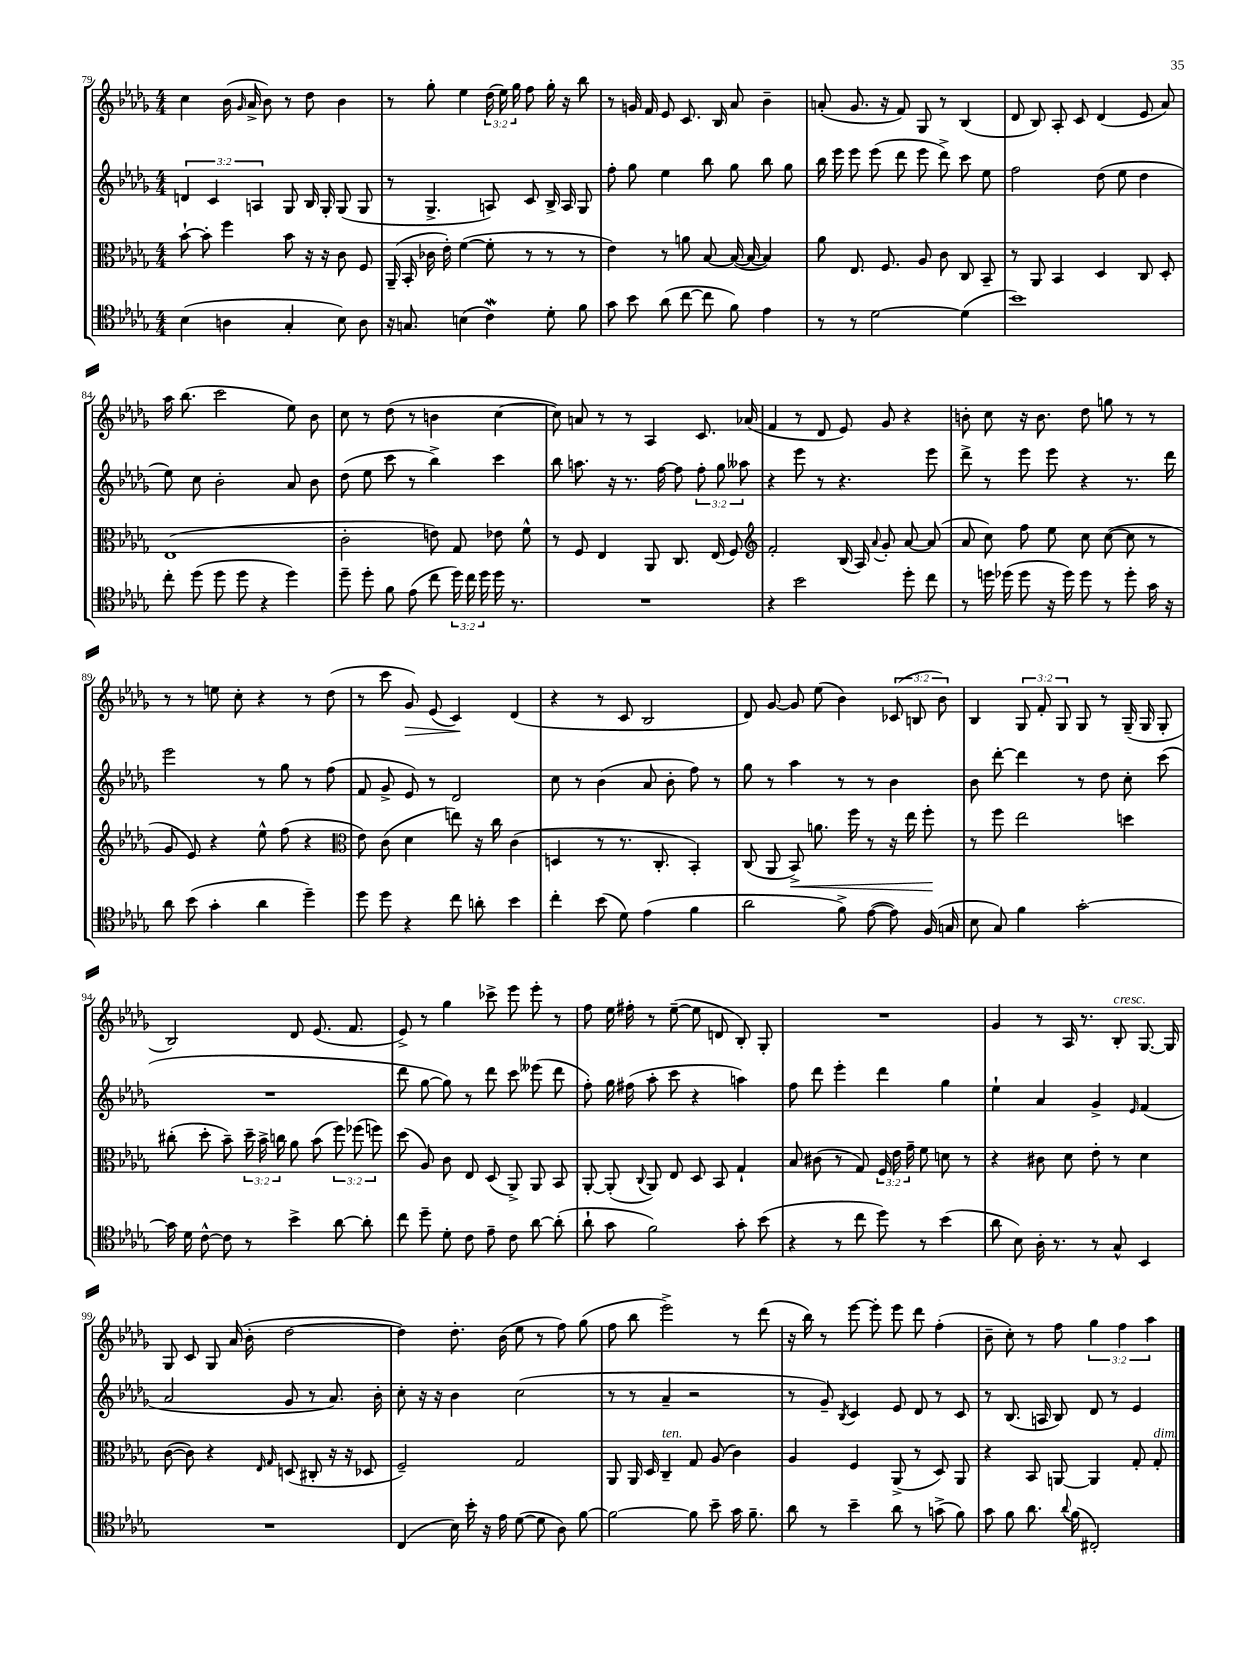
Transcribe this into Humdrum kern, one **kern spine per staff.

**kern	**kern	**dynam	**kern	**kern	**dynam
*part4	*part3	*part3	*part2	*part1	*part1
*staff4	*staff3	*staff3	*staff2	*staff1	*staff1
*clefC4	*clefC3	*	*clefG2	*clefG2	*
*k[b-e-a-d-g-]	*k[b-e-a-d-g-]	*	*k[b-e-a-d-g-]	*k[b-e-a-d-g-]	*
*M4/4	*M4/4	*	*M4/4	*M4/4	*
=79	=79	=79	=79	=79	=79
(4B-\	[8b-`\	.	6dn/	4cc\	.
.	8b-'\]	.	.	.	.
.	.	.	6c/	.	.
4An\	4ff\	.	.	(16b-\	.
.	.	.	.	16qqg-/	.
.	.	.	.	16a-^/	.
.	.	.	6An/	.	.
.	.	.	.	8b-\)	.
4G-'/	8b-\	.	8G-/	8r	.
.	16r	.	16B-/	8dd-\	.
.	16r	.	16G-'/	.	.
8B-\)	8c\	.	(8G-/	4b-\	.
8A\	8F/	.	8G-/	.	.
=80	=80	=80	=80	=80	=80
16r	(16AA-~/	.	8r	8r	.
8.Gn/	16BB-'/	.	.	.	.
.	16c-X\	.	4.G-^/	8gg-'\	.
.	16e-'\)	.	.	.	.
(4Bn\	([4f\	.	.	4ee-\	.
4cW\)	8f'\]	.	8An/)	(24dd-\	.
.	.	.	.	24ee-\)	.
.	.	.	.	24gg-\	.
.	8r	.	8c/	8ff\	.
8d-'\	8r	.	16B-^/	16gg-'\	.
.	.	.	16A/	16r	.
8f\	8r	.	8G-/	8bb-\	.
=81	=81	=81	=81	=81	=81
8g-\	4e-\)	.	8ff'\	8r	.
8b-\	.	.	8gg-\	16gn/	.
.	.	.	.	16f/	.
(8a-\	8r	.	4ee-\	8e-/	.
[8cc\	8an\	.	.	8.c/	.
8cc\]	[8B-/	.	8bb-\	.	.
.	.	.	.	16B-/	.
8f\)	(16B-/_	.	8gg-\	8a-/	.
.	16B-/_	.	.	.	.
4e-\	4B-/])	.	8bb-\	4b-~\	.
.	.	.	8gg-\	.	.
=82	=82	=82	=82	=82	=82
8r	8a-\	.	16bb-\	(8an'/	.
.	.	.	16eee-\	.	.
8r	8.E-/	.	8eee-\	8.g-/	.
[2d-\	.	.	(8eee-\	.	.
.	8.F/	.	.	16r	.
.	.	.	8ddd-\	8f/)	.
.	8A-/	.	8eee-\	8G-/	.
.	8c\	.	8ddd-^\)	8r	.
(4d-\]	8C/	.	8ccc\	(4B-/	.
.	8BB-~/	.	8ee-\	.	.
=83	=83	=83	=83	=83	=83
1b-)	8r	.	2ff\	8d-/	.
.	8AA-/	.	.	8B-/)	.
.	4BB-/	.	.	8A-'/	.
.	.	.	.	8c/	.
.	4D-/	.	(8dd-\	(4d-/	.
.	.	.	8ee-\	.	.
.	8C/	.	4dd-\	8e-/	.
.	8D-'/	.	.	8a-/)	.
!!LO:LB:g=z
=84	=84	=84	=84	=84	=84
8cc'\	(1E-	.	8ee-\)	16aa-\	.
.	.	.	.	(8.bb-\	.
(8dd-\	.	.	8cc\	.	.
8dd-\	.	.	2b-'\	2ccc\	.
8dd-\	.	.	.	.	.
4r	.	.	.	.	.
4dd-\)	.	.	8a-/	8ee-\)	.
.	.	.	8b-\	8b-\	.
=85	=85	=85	=85	=85	=85
8dd-~\	2c'\	.	(8dd-\	8cc\	.
8dd-'\	.	.	8ee-\	8r	.
8f\	.	.	8ccc\	(8dd-\	.
(8e-\	.	.	8r	8r	.
8cc\	8en\)	.	4bb-^\)	4bn\	.
24dd-\)	8G-/	.	.	.	.
24cc\	.	.	.	.	.
24dd-\	.	.	.	.	.
16dd-\	8e-X\	.	4ccc\	[4cc\	.
8.r	.	.	.	.	.
.	8f^^\	.	.	.	.
=86	=86	=86	=86	=86	=86
1r	8r	.	8bb-\	8cc\])	.
.	8F/	.	8.aan\	8an/	.
.	4E-/	.	.	8r	.
.	.	.	16r	.	.
.	.	.	8.r	8r	.
.	8AA-/	.	.	4A-/	.
.	.	.	[16ff\	.	.
.	8.C/	.	8ff\]	.	.
.	.	.	12ff'\	8.c/	.
.	(16E-/	.	.	.	.
.	.	.	12gg-\	.	.
.	8F/)	.	.	.	.
.	.	.	12aa--X\	.	.
.	.	.	.	(16a-X/	.
=87	=87	=87	=87	=87	=87
*	*clefG2	*	*	*	*
4r	2f'/	.	4r	4f/	.
2b-\	.	.	8eee-\	8r	.
.	.	.	8r	8d-/	.
.	(16B-/	.	4.r	8e-/)	.
.	16A-/)	.	.	.	.
.	8qqa-/	.	.	.	.
.	8g-'/	.	.	8g-/	.
8dd-'\	[8a-/	.	.	4r	.
8cc\	(8a-/]	.	8eee-\	.	.
=88	=88	=88	=88	=88	=88
8r	8a-/	.	8ddd-^\	8bn'\	.
16ddn\	8cc\)	.	8r	8cc\	.
(16dd-X\	.	.	.	.	.
8dd-\	8ff\	.	8eee-\	16r	.
.	.	.	.	8.b\	.
16r	8ee-\	.	8eee-\	.	.
16dd-\)	.	.	.	.	.
8dd-\	8cc\	.	4r	8dd-\	.
8r	([8cc\	.	.	8ggn\	.
8dd-'\	8cc\]	.	8.r	8r	.
16g-\	8r	.	.	8r	.
16r	.	.	16ddd-\	.	.
!!LO:LB:g=z
=89	=89	=89	=89	=89	=89
8a-\	8g-/	.	2eee-\	8r	.
(8b-\	8e-/)	.	.	8r	.
4g-'\	4r	.	.	8een\	.
.	.	.	.	8cc'\	.
4a-\	8ee-^^\	.	8r	4r	.
.	(8ff\	.	8gg-\	.	.
4dd-~\)	4r	.	8r	8r	.
.	.	.	(8ff\	(8dd-\	.
=90	=90	=90	=90	=90	=90
*	*clefC3	*	*	*	*
8dd-\	8e-\)	.	8f/	8r	.
8dd-\	(8c\	.	8g-^/	8ccc\	.
!	!	!	!	!	!LO:HP:b
4r	4d-\	.	8e-/)	8g-/)	>
.	.	.	8r	(8e-/	.
8cc\	8een\)	.	2d-/	4c/)	.
8an'\	16r	.	.	.	.
.	16cc\	.	.	.	.
4b-\	(4c\	.	.	(4d-/	]
=91	=91	=91	=91	=91	=91
4cc'\	4Dn/	.	8cc\	4r	.
.	.	.	8r	.	.
(8b-\	8r	.	(4b-\	8r	.
8d-\)	8.r	.	.	8c/	.
(4e-\	.	.	8a-/	2B-/	.
.	8.C'/	.	.	.	.
.	.	.	8b-'\	.	.
4f\	4BB-'/)	.	8ff\)	.	.
.	.	.	8r	.	.
=92	=92	=92	=92	=92	=92
2a-\	(8C/	.	8gg-\	8d-/)	.
.	8AA-/	.	8r	[8g-/	.
!	!	!LO:HP:b	!	!	!
.	8BB-^/)	<	4aa-\	8g-/]	.
.	8.an\	.	.	(8ee-\	.
8f^\)	.	.	8r	4b-\)	.
.	16ff\	.	.	.	.
([8e-\	8r	.	8r	.	.
8e-\])	16r	.	4b-\	(12c-X/	.
.	16ee-\	.	.	.	.
.	.	.	.	12Bn/	.
(16F/	8ff'\	.	.	.	.
.	.	.	.	12b-\)	.
16Gn/	.	.	.	.	.
.	.	[	.	.	.
=93	=93	=93	=93	=93	=93
8B-\	8r	.	8b-\	4B-/	.
8G-/)	8ff\	.	[8ddd-'\	.	.
4f\	2ee-\	.	4ddd-\]	12G-/	.
.	.	.	.	12f'/	.
.	.	.	.	12G-/	.
[2g-'\	.	.	8r	8G-/	.
.	.	.	8dd-\	8r	.
.	4ddn\	.	8cc'\	(16G-~/	.
.	.	.	.	16G-/	.
.	.	.	(8ccc\	8G-'/	.
!!LO:LB:g=z
=94	=94	=94	=94	=94	=94
16g-\]	(8cc#X'\	.	1r	2B-/)	.
16d-\	.	.	.	.	.
[8c^^\	8dd-'\	.	.	.	.
8c\]	8b-~\)	.	.	.	.
8r	24dd-~\	.	.	.	.
.	24b-^\	.	.	.	.
.	24ccn\	.	.	.	.
4b-^\	8a-\	.	.	8d-/	.
.	(8b-\	.	.	(8.e-/	.
[8a-\	12ff\)	.	.	.	.
.	.	.	.	8.f/	.
.	(12ff-X\	.	.	.	.
8a-'\]	.	.	.	.	.
.	12ffn\)	.	.	.	.
=95	=95	=95	=95	=95	=95
8cc\	(8dd-\	.	8ddd-\	8e-^/)	.
8dd-~\	8A-/)	.	[8gg-\	8r	.
8d-'\	8c\	.	8gg-\])	4gg-\	.
8c\	8E-/	.	8r	.	.
8e-~\	(8D-/	.	8ddd-\	8ccc-X^\	.
8c\	8AA-^/)	.	8ccc\	8eee-\	.
[8a-\	8AA-/	.	(8eee--X\	8eee-'\	.
(8a-'\]	8BB-/	.	8ddd-\	8r	.
=96	=96	=96	=96	=96	=96
8a-`\	[8AA-'/	.	8ff'\)	8ff\	.
8g-\	(8AA-'/]	.	16gg-\	16ee-\	.
.	.	.	(16ff#X\	16ff#X'\	.
.	8qqC/	.	.	.	.
2f\)	8AA-/)	.	8aa-'\	8r	.
.	8E-/	.	8ccc\	([8ee-~\	.
.	8D-/	.	4r	8ee-\]	.
.	8BB-/	.	.	8dn/	.
8g-'\	4G-`/	.	4aan\)	8B-'/)	.
(8b-\	.	.	.	8G-'/	.
=97	=97	=97	=97	=97	=97
4r	8B-/	.	8ff\	1r	.
.	(8c#X\	.	8ddd-\	.	.
8r	8r	.	4eee-'\	.	.
8cc\	8G-/)	.	.	.	.
8dd-\)	24F/	.	4ddd-\	.	.
.	24e-\	.	.	.	.
.	24g-~\	.	.	.	.
8r	8f\	.	.	.	.
(4b-\	8dn\	.	4gg-\	.	.
.	8r	.	.	.	.
=98	=98	=98	=98	=98	=98
8a-\	4r	.	4ee-`\	4g-/	.
8B-\)	.	.	.	.	.
16A-'\	8c#X\	.	4a-/	8r	.
8.r	.	.	.	.	.
.	8d-\	.	.	16A-/	.
.	.	.	.	8.r	.
8r	8e-'\	.	4g-^/	.	.
!	!	!	!	!LO:TX:a:i:t=cresc.	!
8G-^^/	8r	.	.	8B-'/	.
.	.	.	16qqe-/	.	.
4BB-/	4d-\	.	(4f/	[8.G-/	.
.	.	.	.	16G-/]	.
!!LO:LB:g=z
=99	=99	=99	=99	=99	=99
1r	([8c\	.	2a-/	8G-/	.
.	8c\])	.	.	8c/	.
.	4r	.	.	8G-/	.
.	.	.	.	(16a-/	.
.	.	.	.	16b-'\	.
.	16qqE-/	.	.	.	.
.	16qqG-/	.	.	.	.
.	(8Dn/	.	8g-/	[2dd-\	.
.	8C#X'/	.	8r	.	.
.	16r	.	8.a-/)	.	.
.	16r	.	.	.	.
.	8D-X/	.	.	.	.
.	.	.	16b-'\	.	.
=100	=100	=100	=100	=100	=100
(4C/	2F~/)	.	8cc'\	4dd-\])	.
.	.	.	16r	.	.
.	.	.	16r	.	.
16B-\)	.	.	4b-\	8.dd-'\	.
16b-'\	.	.	.	.	.
16r	.	.	.	.	.
16e-\	.	.	.	(16b-\	.
([8d-\	2G-/	.	(2cc\	8ee-\	.
8d-\]	.	.	.	8r	.
8A-\)	.	.	.	8ff\)	.
[8f\	.	.	.	(8gg-\	.
=101	=101	=101	=101	=101	=101
2f\_	8AA-/	.	8r	8ff\	.
.	16AA-/	.	8r	8bb-\	.
.	16D-/	.	.	.	.
!	!LO:TX:a:i:t=ten.	!	!	!	!
.	4C~/	.	4a-~/	2eee-^\)	.
8f\]	8G-/	.	2r	.	.
8b-~\	(8A-/	.	.	.	.
16g-\	4c\)	.	.	8r	.
8.f~\	.	.	.	.	.
.	.	.	.	(8ddd-\	.
=102	=102	=102	=102	=102	=102
8a-\	4A-/	.	8r	16r	.
.	.	.	.	16bb-\)	.
8r	.	.	8g-~/)	8r	.
.	.	.	8qB-/	.	.
4b-~\	4F/	.	4c/	[8eee-\	.
.	.	.	.	8eee-'\]	.
8a-\	(8AA-^/	.	8e-/	8eee-\	.
8r	8r	.	8d-/	8ddd-\	.
(8gn^\	8D-/)	.	8r	(4ff'\	.
8f\)	8AA-/	.	8c/	.	.
=103	=103	=103	=103	=103	=103
8g-\	4r	.	8r	8b-~\	.
8f\	.	.	(8.B-/	8cc'\)	.
8.a-\	8BB-/	.	.	8r	.
.	.	.	16An/	.	.
.	[8AAn/	.	8B-/)	8ff\	.
8qqa-/	.	.	.	.	.
(16f\	.	.	.	.	.
2C#X'/)	4AA/]	.	8d-/	6gg-\	.
.	.	.	8r	.	.
.	.	.	.	6ff\	.
.	8G-'/	.	4e-/	.	.
.	.	.	.	6aa-\	.
!	!LO:TX:a:i:t=dim.	!	!	!	!
.	8G-'/	.	.	.	.
==	==	==	==	==	==
*-	*-	*-	*-	*-	*-
